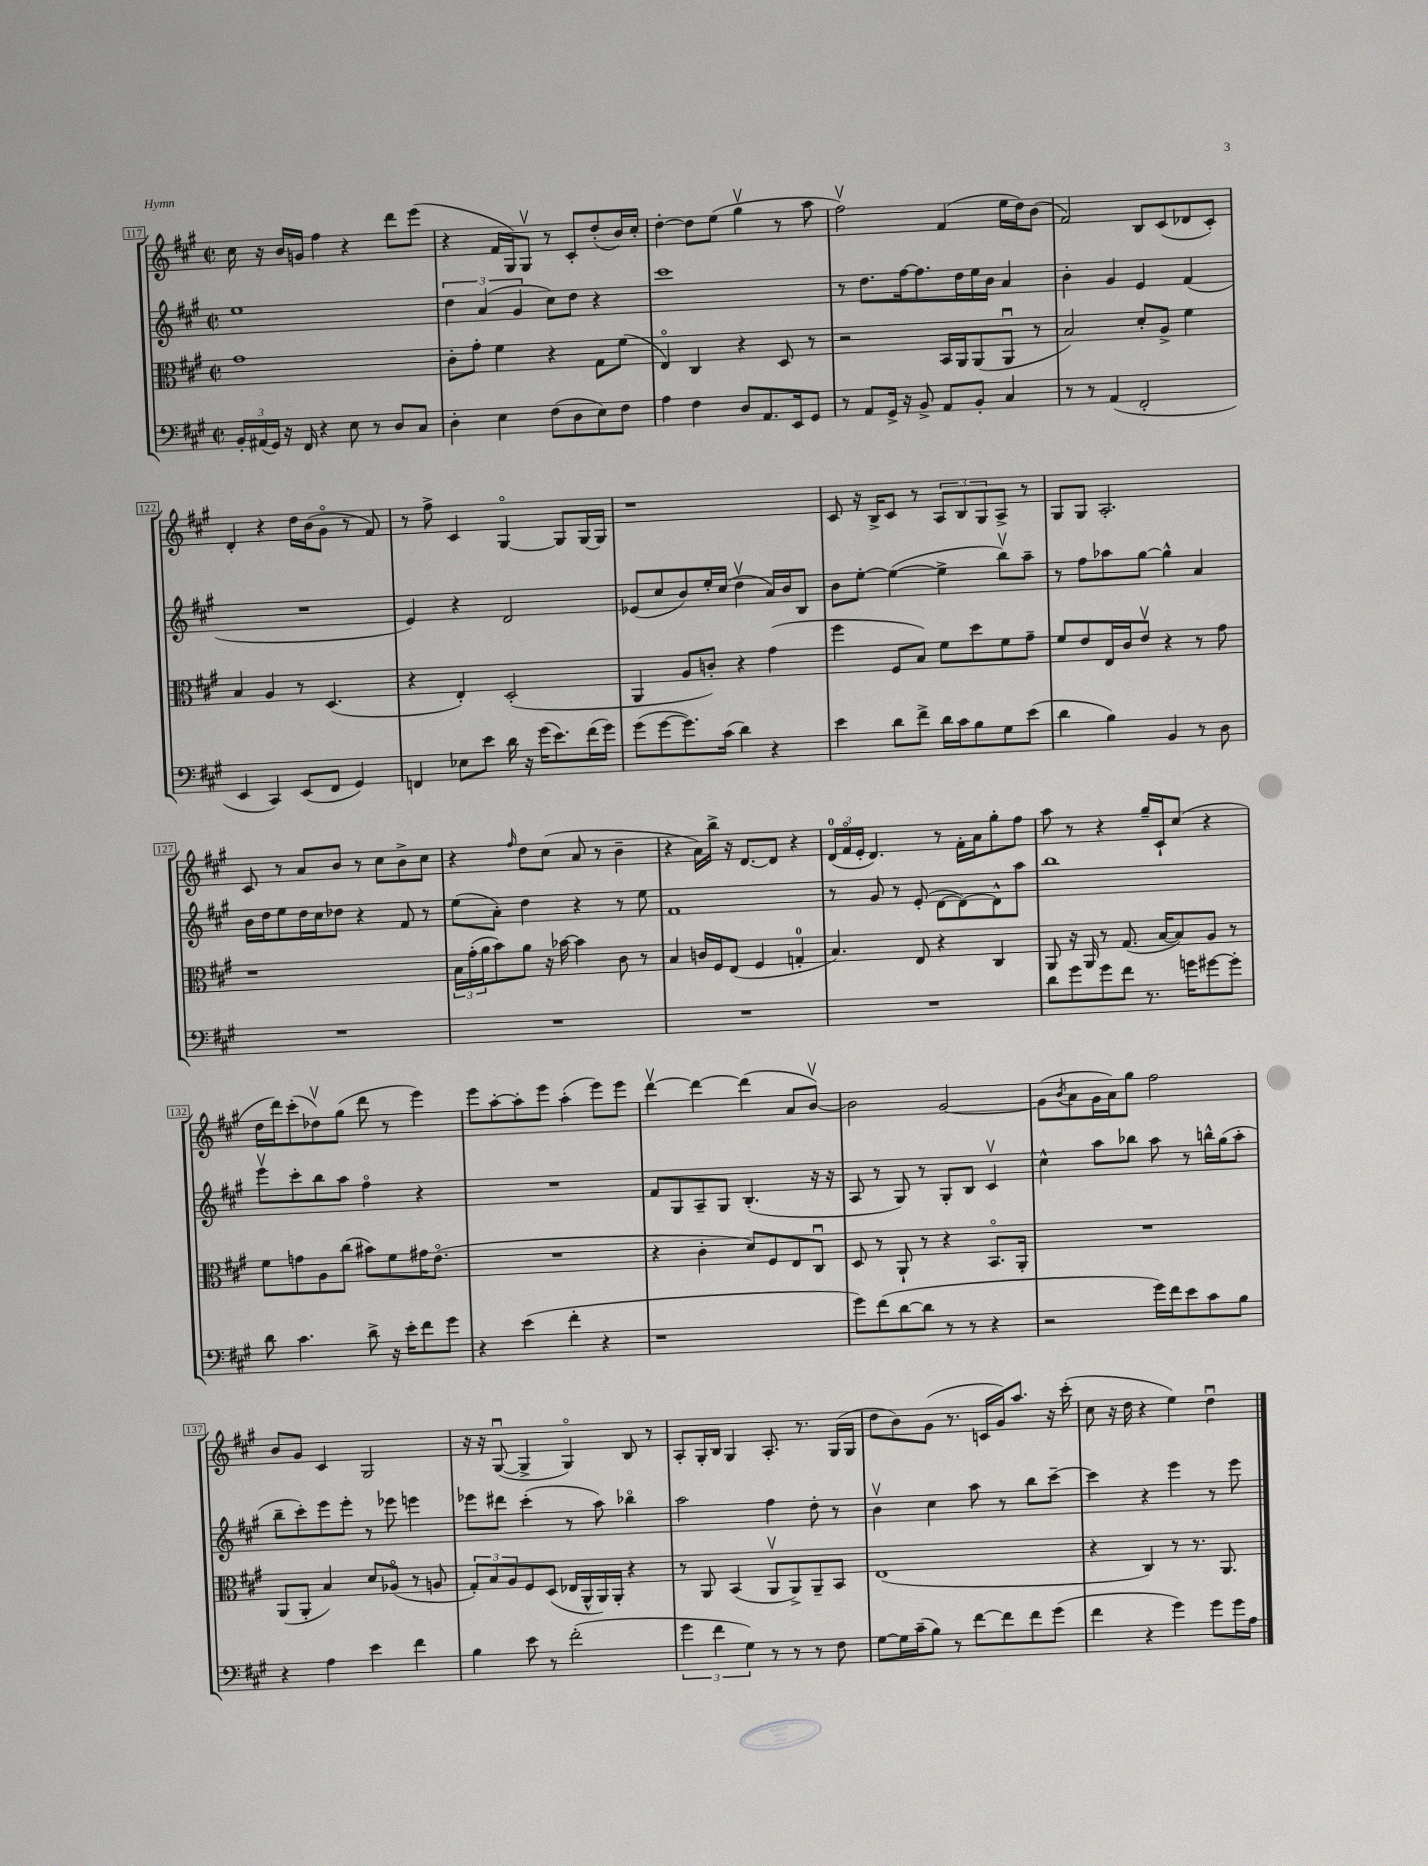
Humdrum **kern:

**kern	**kern	**kern	**kern
*staff4	*staff3	*staff2	*staff1
*clefF4	*clefC3	*clefG2	*clefG2
*k[f#c#g#]	*k[f#c#g#]	*k[f#c#g#]	*k[f#c#g#]
*M2/2	*M2/2	*M2/2	*M2/2
*met(c|)	*met(c|)	*met(c|)	*met(c|)
24BB'	1g#	1ee	16cc#
(24AA#	.	.	.
.	.	.	16r
24GG#)	.	.	.
16r	.	.	16b
16FF#	.	.	16g
4r	.	.	4ff#
8E	.	.	4r
8r	.	.	.
8D	.	.	8ddd
8C#	.	.	(8eee
=	=	=	=
4D'	8c#'	6dd	4r
.	8g#'	.	.
.	.	(6a	.
4E	4f#	.	16f#
.	.	.	16G#)
.	.	6g#	.
.	.	.	8G#v
(8F#	4r	8cc#)	8r
8D	.	8dd	8c#'
8E)	8G#	4r	(8dd'
8F#	(8f#	.	16b)
.	.	.	16cc#'
=	=	=	=
4A	4Eo)	1ccc#	[4dd'
4F#	4C#	.	8dd]
.	.	.	(8ee
8D	4r	.	4gg#v
8.AA	.	.	.
.	8D	.	8r
16EE	.	.	.
8GG#	8r	.	8aa
=	=	=	=
8r	2r	8r	2ff#v)
8AA	.	8.dd	.
16GG#^	.	.	.
16r	.	[16ff#	.
8BB^	.	8.ff#]	.
8AA	16BB	.	(4f#
.	16AA	16dd	.
8BB'	(8AA	16ee	.
.	.	16b	.
4C#	8AAu	4a	16ee
.	.	.	16dd)
.	8r	.	(8b
=	=	=	=
8r	2B)	4b'	2f#)
8r	.	.	.
(4AA	.	4g#	.
2FF#'	8d'	4e	8B
.	8A^	.	(8c#
.	4f#	(4f#	8d-
.	.	.	8c#')
=	=	=	=
4EE	4B	1r	4d'
4CC#)	4A	.	4r
(8EE	8r	.	16dd
.	.	.	(16b
8FF#	(4.D	.	8g#o
4GG#)	.	.	8r
.	.	.	8f#)
=	=	=	=
4FF	4r	4e)	8r
.	.	.	8ff#^
8E-	4E')	4r	4c#
8e	.	.	.
16d	(2D'	2d	[4G#o
16r	.	.	.
(16g#	.	.	.
8.e)	.	.	.
.	.	.	8G#]
(16f#	.	.	[16G#
16g#)	.	.	16G#]
=	=	=	=
(8g#	4AA	(8e-	1r
[8g#	.	8cc#	.
8.g#])	8A	8b)	.
.	8c')	16ee'	.
(16c#	.	(16cc#	.
4d)	4r	4ddv	.
4r	(4g#	16a)	.
.	.	16b	.
.	.	8B	.
=	=	=	=
4e	4ff#	8b	8c#
.	.	[8ee'	16r
.	.	.	16B^
8d	8F#	(4ee_	8c#
8f#^	8B)	.	8r
16d	8f#	4ee^]	12A
16c#	.	.	.
.	.	.	12B
8B	8dd	.	.
.	.	.	12G#
8G#	8f#	8bbv)	8A^
(8e	8g#~	8aa~	8r
=	=	=	=
4d	8f#	8r	8G#
.	8e	8ff#	8G#
4B)	16E	8aa-	2.A'
.	16c#	.	.
.	8ev	[8gg#	.
4BB	4r	4gg#^^]	.
8r	8r	4a	.
8D	8g#	.	.
=	=	=	=
1r	1r	16b	8c#
.	.	16dd	.
.	.	8ee	8r
.	.	16dd	8a
.	.	16cc#	.
.	.	8dd-	8b
.	.	4r	8r
.	.	.	8cc#
.	.	8f#	8b^
.	.	8r	8cc#
=	=	=	=
1r	24B	(8ee	4r
.	(24g#'	.	.
.	24a	.	.
.	8b)	8a')	.
.	.	.	16qqff#
.	8a	4dd	8dd
.	16r	.	(8cc#
.	[16b-	.	.
.	4b-]	4r	8a
.	.	.	8r
.	8c#	8r	4b~
.	8r	8ee	.
=	=	=	=
1r	4B	1f#	4r
.	16c	.	16a)
.	16F#	.	16bb^
.	(8E	.	16r
.	.	.	[8.d
.	4F#	.	.
.	.	.	8d]
.	4G'	.	4r
=	=	=	=
1r	4.B)	8r	(24d
.	.	.	24f#o
.	.	.	24e'
.	.	8g#	4.d)
.	.	8r	.
.	8E	(8e'	.
.	4r	[8d	8r
.	.	8d_)	16f#'
.	.	.	16a
.	4C#	8d^^]	8gg#'
.	.	8aa	8ff#
=	=	=	=
8d	8AA	1bb	8aa
8g#	16r	.	8r
.	16AA	.	.
8g#	8r	.	4r
8f#	(8.G#	.	.
8.r	.	.	16gg#~
.	[16B	.	16c#`
.	8B])	.	(8cc#
16g	.	.	.
[8g#	8A	.	4r
8g#']	8r	.	.
=	=	=	=
8d	8f#	8eeev	16dd
.	.	.	16ddd)
4.c#	8g	8ccc#'	(8ccc#'
.	8A	8bb	8dd-v)
.	(8cc#	8aa	(8gg#
8d^	8b#)	4ff#o	8ddd
16r	8f#	.	8r
16e'	.	.	.
8f#	16g#	4r	4eee)
.	(8.eo	.	.
8g#	.	.	.
=	=	=	=
4r	1r	1r	8eee
.	.	.	[8aa'
(4e	.	.	8aa']
.	.	.	8eee
4f#'	.	.	(4aa'
4r	.	.	8eee)
.	.	.	8eee
=	=	=	=
1r	4r	8f#	[4dddv
.	.	8G#	.
.	4c#'	8A~	4ddd_
.	.	8G#	.
.	8d)	(4.B'	(4ddd]
.	8F#	.	.
.	8E	.	8a
.	8C#u	16r	[8bv)
.	.	16r	.
=	=	=	=
8g#)	8D	8A	2b]
(8f#	8r	8r	.
[8d	8AA`	8G#)	.
8d]	8r	8r	.
8r	4r	8G#'	[2g#
8r	.	8B	.
4r	8.BBo	4c#v	.
.	16AA'	.	.
=	=	=	=
2r	1r	4cc#^^	(8g#]
.	.	.	8qb
.	.	.	8a
.	.	8aa	16g#
.	.	.	16a)
.	.	8bb-	8gg#
16g#)	.	8aa	2ff#
16f#	.	.	.
8e	.	8r	.
8c#	.	16bb^^	.
.	.	(16gg#	.
8B	.	8aa'	.
=	=	=	=
4r	(8AA	8bb~	8b
.	8AA'	8ccc#')	8g#
4A	4B)	8eee	4c#
.	.	8eee'	.
4e	8d	8r	2G#
.	(8A-o	8eee-	.
4f#	8r	4eee	.
.	8A	.	.
=	=	=	=
4B	12G#')	8eee-	16r
.	.	.	16r
.	12B	.	.
.	.	8ddd#	([8G#u
.	12A	.	.
8e	8F#	(4ccc#'	4G#^]
8r	(8D	.	.
(2f#'	16E-	8r	4G#o)
.	16AA^^	.	.
.	16AA)	8aa)	.
.	16AA'	.	.
.	4r	4bb-o	8B
.	.	.	8r
=	=	=	=
6g#	8r	2aa	8A'
.	8AA	.	16G#'
6f#	.	.	.
.	.	.	16B
.	(4BB	.	4G#
6G#)	.	.	.
8r	8AAv	4ff#	8.A'
8r	8AA^)	.	.
.	.	.	8.r
8r	8AA~	8dd'	.
8F#	8BB	8r	(16G#
.	.	.	16G#
=	=	=	=
[8G#	(1E	4bv	8dd
16G#]	.	.	8b)
(16c#~	.	.	.
8B)	.	4cc#	(8g#
8r	.	.	8.r
[8f#	.	8aa	.
.	.	.	16c
8f#]	.	8r	16g#)
.	.	.	8.aa
8f#	.	8bb	.
(8g#	.	[8ccc#~	16r
.	.	.	(16ccc#'
=	=	=	=
4f#	4r	4ccc#]	8cc#
.	.	.	16r
.	.	.	16dd
4r	4C#)	4r	4r
4g#)	8r	4eee	4ee)
.	8.r	.	.
8g#	.	8r	4ddu
.	8.AA	.	.
16g#	.	8eee	.
16A	.	.	.
==	==	==	==
*-	*-	*-	*-
